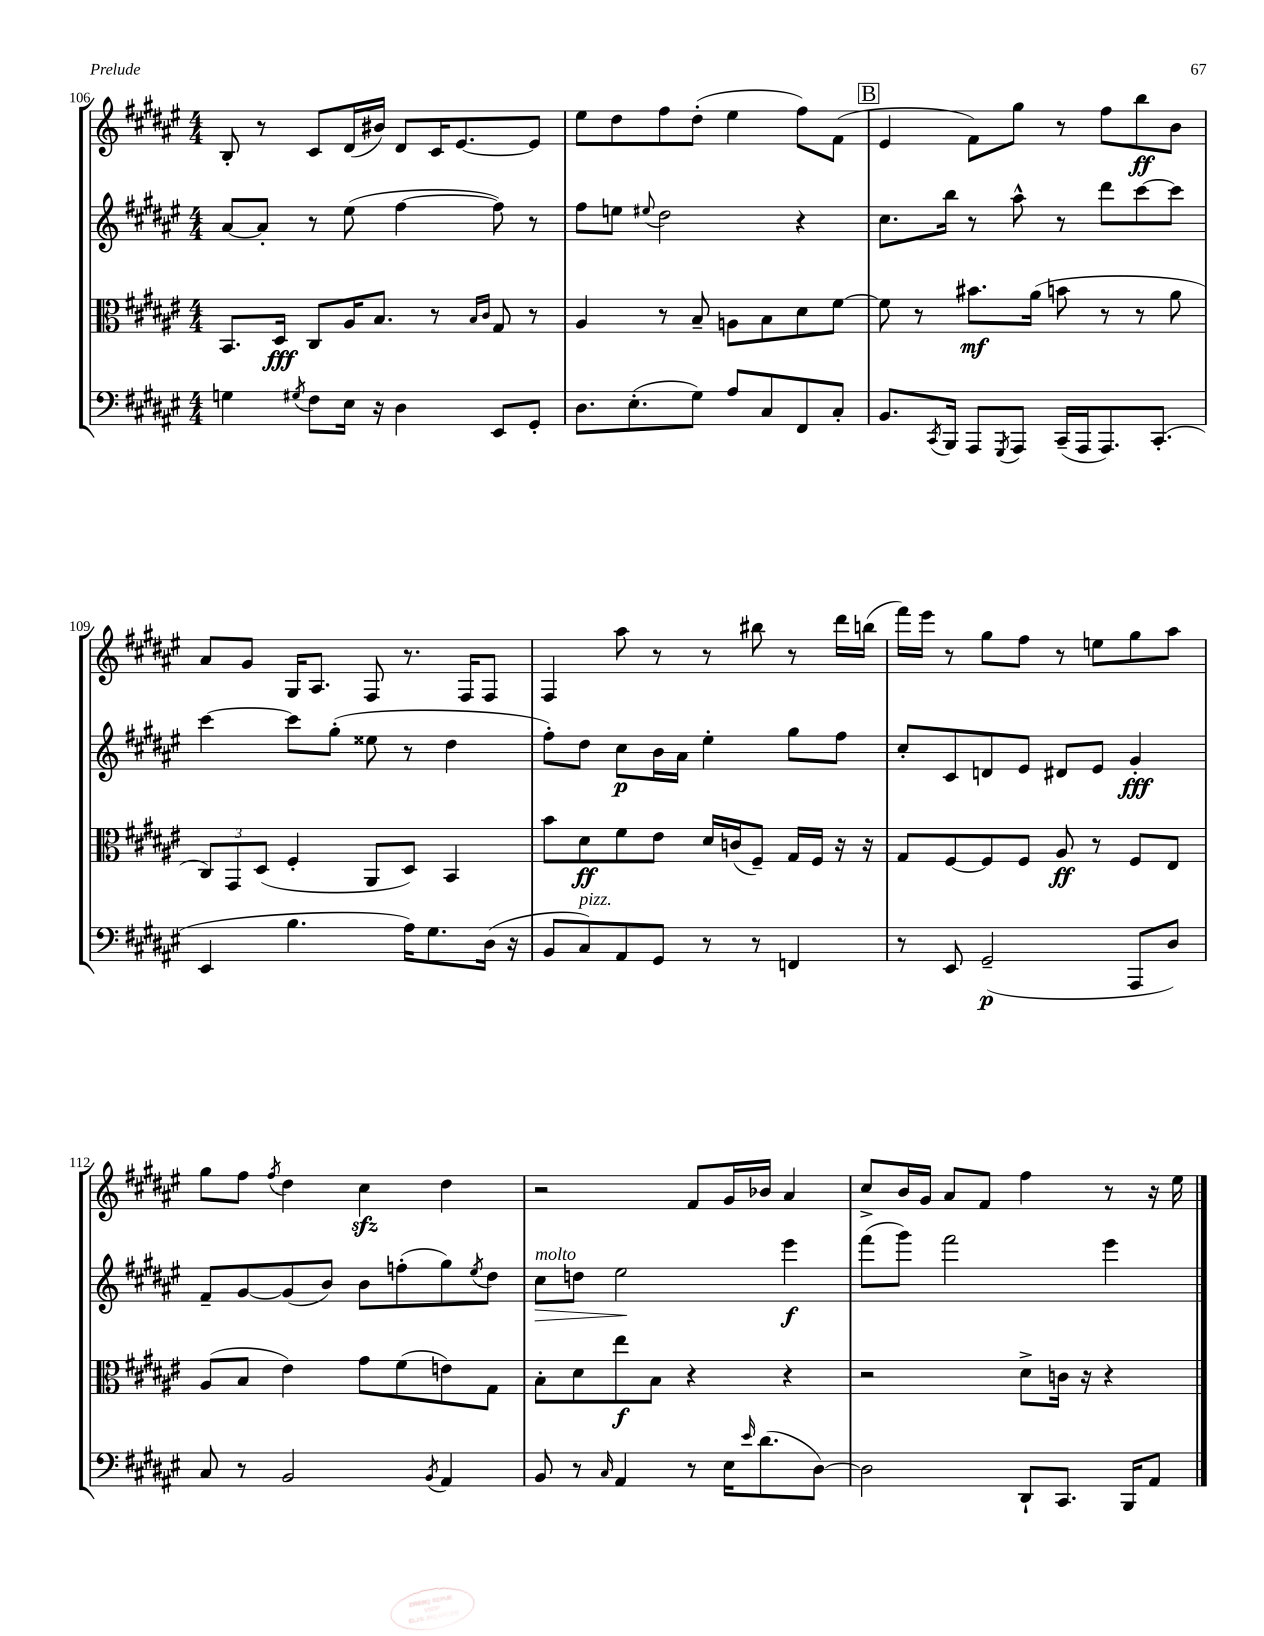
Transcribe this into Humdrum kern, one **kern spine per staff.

**kern	**kern	**kern	**kern
*staff4	*staff3	*staff2	*staff1
*clefF4	*clefC3	*clefG2	*clefG2
*k[f#c#g#d#a#e#]	*k[f#c#g#d#a#e#]	*k[f#c#g#d#a#e#]	*k[f#c#g#d#a#e#]
*M4/4	*M4/4	*M4/4	*M4/4
4G\	8.BB/L	[8a#/L	8B'/
.	.	8a#'/]J	8r
.	16D#/Jk	.	.
8qG#/	.	.	.
8F#\L	8C#/L	8r	8c#/L
16E#\Jk	16A#/K	(8ee#\	(16d#/L
16r	8.B/J	.	16b#/JJ)
4D#\	.	[4ff#\	8d#/L
.	8r	.	16c#/K
.	.	.	[8.e#/
.	16qqB/LL	.	.
.	16qqc#/JJ	.	.
8EE#/L	8G#/	8ff#\])	.
8GG#'/J	8r	8r	8e#/]J
=	=	=	=
8.D#\L	4A#/	8ff#\L	8ee#\L
.	.	8ee\J	8dd#\
(8.E#'\	.	.	.
.	.	8qqee#/	.
.	8r	2dd#\	8ff#\
8G#\J)	8B~/	.	(8dd#'\J
8A#/L	8A\L	.	4ee#\
8C#/	8B\	.	.
8FF#/	8d#\	4r	8ff#\L)
8C#'/J	[8f#\J	.	(8f#\J
=	=	=	=
8.BB/L	8f#\]	8.cc#\L	4e#/
.	8r	.	.
8qCC#/	.	.	.
16BBB/Jk	.	16bb\Jk	.
8AAA#/L	8.b#\L	8r	8f#\L)
8qGGG#/	.	.	.
8AAA#/J	.	8aa#^^\	8gg#\J
.	(16a#\Jk	.	.
(16CC#~/LL	8b\	8r	8r
16AAA#/J	.	.	.
8.AAA#/)	8r	8ddd#\L	8ff#\L
.	8r	[8ccc#\	8bb\
(8.CC#'/J	.	.	.
.	8a#\	8ccc#\]J	8b\J
=	=	=	=
4EE#/	12C#/L)	[4ccc#\	8a#/L
.	12GG#/	.	.
.	.	.	8g#/J
.	(12D#/J	.	.
4.B\	4F#'/	8ccc#\]L	16G#/LK
.	.	.	8.A#/J
.	.	(8gg#'\J	.
.	8AA#/L	8ee##\	8F#/
16A#\LK)	8D#/J)	8r	8.r
8.G#\	.	.	.
.	4BB/	4dd#\	.
.	.	.	16F#/LK
(16D#\Jk	.	.	8F#/J
16r	.	.	.
=	=	=	=
8BB/L	8b\L	8ff#'\L)	4F#/
8C#/)	8d#\	8dd#\J	.
8AA#/	8f#\	8cc#\L	8aa#\
8GG#/J	8e#\J	16b\L	8r
.	.	16a#\JJ	.
8r	16d#/LL	4ee#'\	8r
.	(16c/J	.	.
8r	8F#~/J)	.	8bb#\
4FF/	16G#/LL	8gg#\L	8r
.	16F#/JJ	.	.
.	16r	8ff#\J	16ddd#\LL
.	16r	.	(16bb\JJ
=	=	=	=
8r	8G#/L	8cc#'/L	16fff#\LL)
.	.	.	16eee#\JJ
8EE#/	[8F#/	8c#/	8r
(2GG#~/	8F#/]	8d/	8gg#\L
.	8F#/J	8e#/J	8ff#\J
.	8A#/	8d#/L	8r
.	8r	8e#/J	8ee\L
8AAA#/L	8F#/L	4g#'/	8gg#\
8D#/J)	8E#/J	.	8aa#\J
=	=	=	=
8C#/	(8A#/L	8f#~/L	8gg#\L
8r	8B/J	[8g#/	8ff#\J
.	.	.	8qff#/
2BB/	4e#\)	(8g#/]	4dd#\
.	.	8b/J)	.
.	8g#\L	8b\L	4cc#\
.	(8f#\	(8ff'\	.
8qBB/	.	.	.
4AA#/	8e\)	8gg#\)	4dd#\
.	.	8qee#/	.
.	8G#\J	8dd#\J	.
=	=	=	=
8BB/	8B'\L	8cc#\L	2r
8r	8d#\	8dd\J	.
16qqC#/	.	.	.
4AA#/	8ee#\	2ee#\	.
.	8B\J	.	.
8r	4r	.	8f#/L
16E#\LK	.	.	16g#/L
16qqe#/	.	.	.
(8.d#\	.	.	16b-/JJ
.	4r	4eee#\	4a#/
[8D#\J)	.	.	.
=	=	=	=
2D#\]	2r	(8fff#\L	8cc#^/L
.	.	8ggg#\J)	16b/L
.	.	.	16g#/JJ
.	.	2fff#\	8a#/L
.	.	.	8f#/J
8DD#`/L	8d#^\L	.	4ff#\
8.CC#/J	16c\Jk	.	.
.	16r	.	.
.	4r	4eee#\	8r
16BBB/LK	.	.	.
8AA#/J	.	.	16r
.	.	.	16ee#\
==	==	==	==
*-	*-	*-	*-
